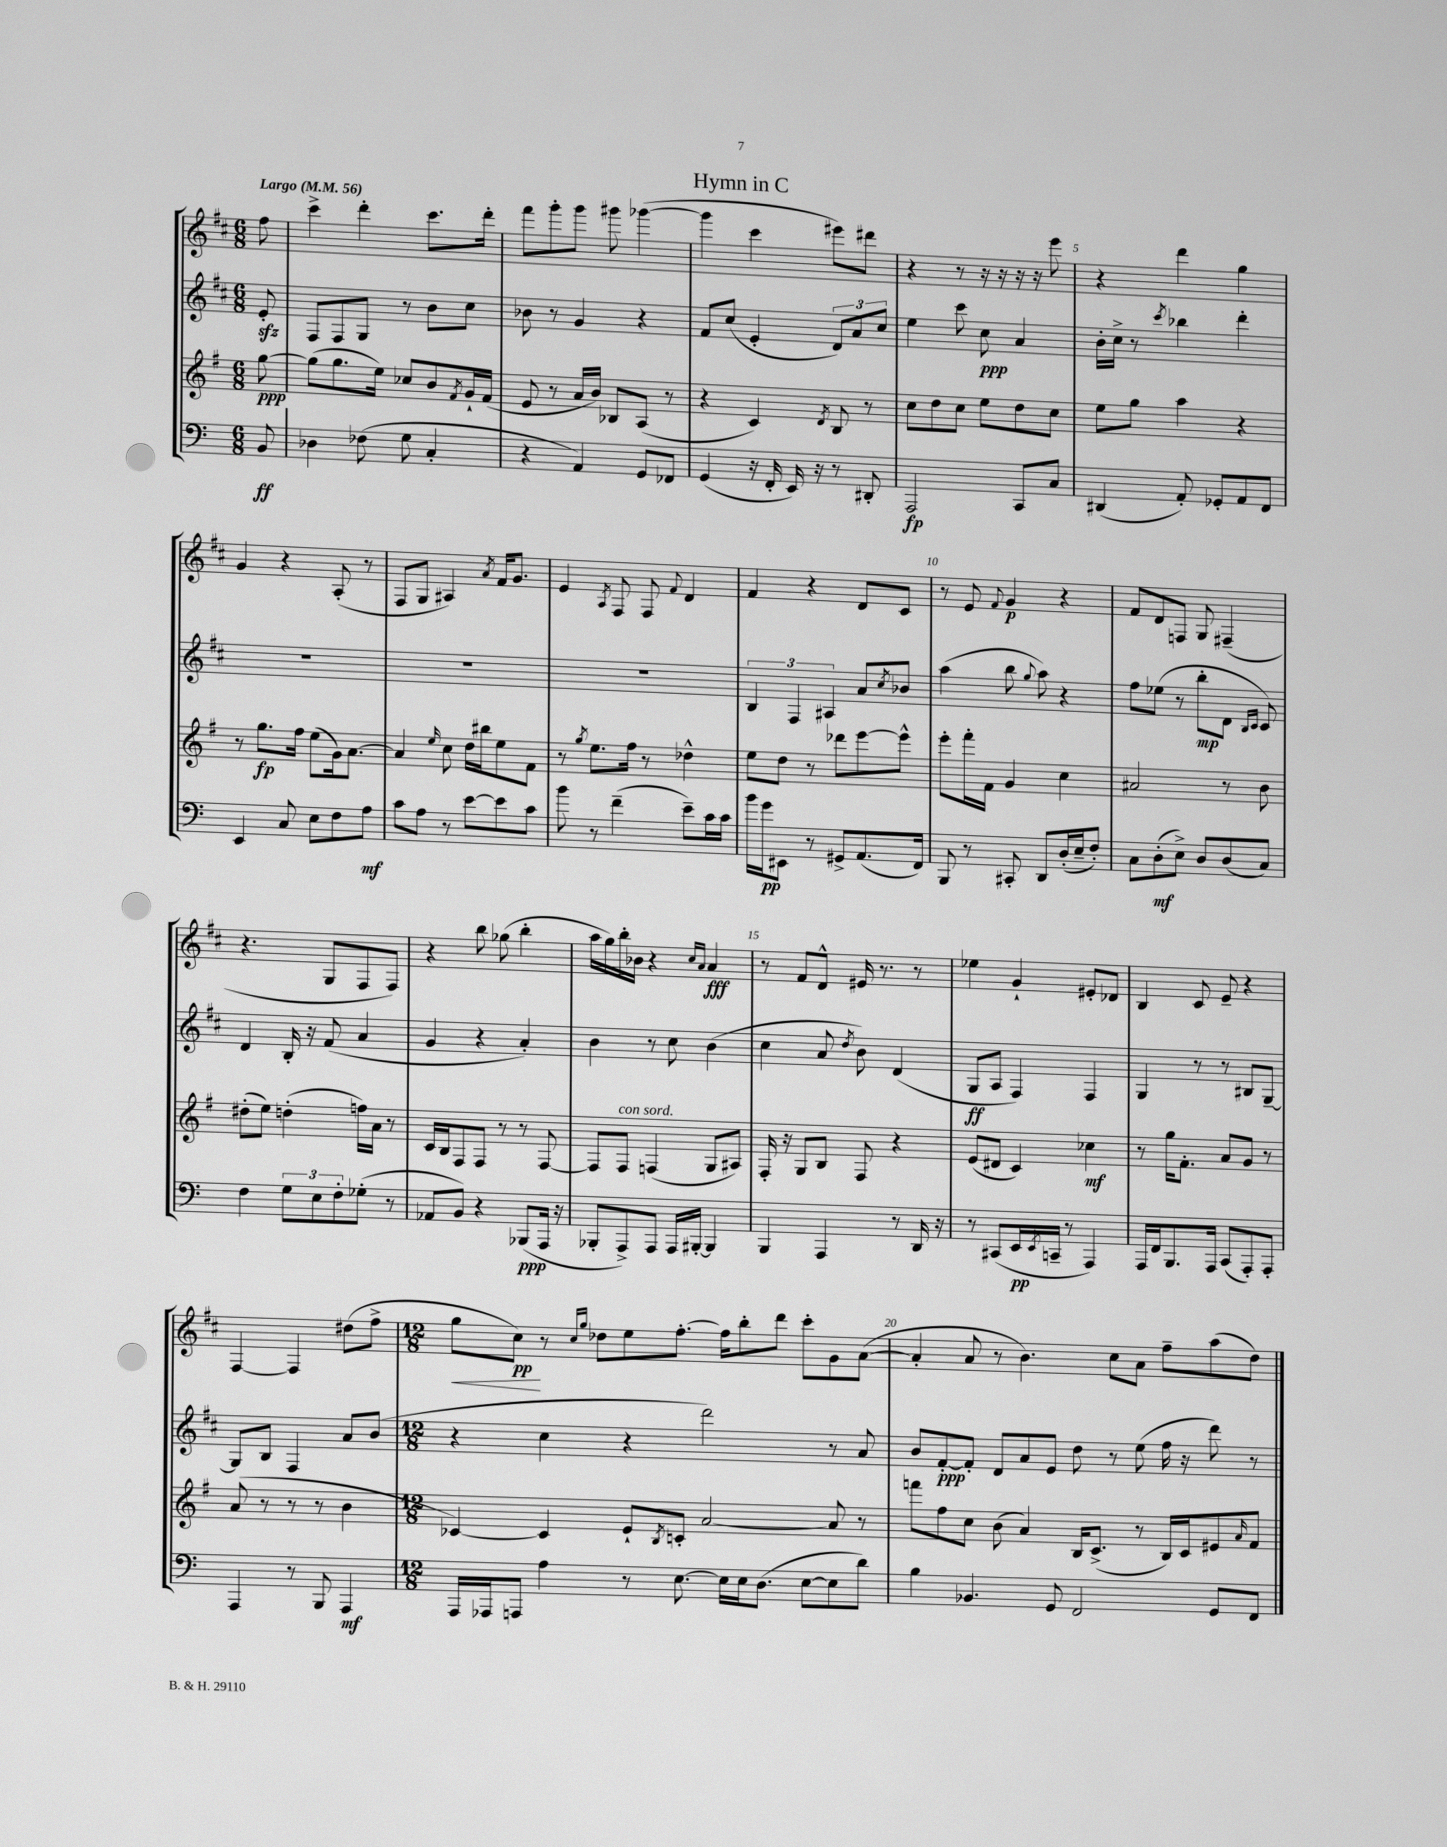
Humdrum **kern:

**kern	**dynam	**kern	**dynam	**kern	**dynam	**kern	**dynam
*part4	*part4	*part3	*part3	*part2	*part2	*part1	*part1
*staff4	*staff4	*staff3	*staff3	*staff2	*staff2	*staff1	*staff1
*clefF4	*	*clefG2	*	*clefG2	*	*clefG2	*
*k[]	*	*k[f#]	*	*k[f#c#]	*	*k[f#c#]	*
*M6/8	*	*M6/8	*	*M6/8	*	*M6/8	*
*MM56	*	*MM56	*	*MM56	*	*MM56	*
=	=	=	=	=	=	=	=
!	!	!	!	!	!	!LO:TX:a:B:t=Largo	!
8BB/	ff	[8gg\	ppp	8ezz'/	.	8ff#\	.
=1	=1	=1	=1	=1	=1	=1	=1
4D-X\	.	(8gg\L]	.	8F#/L	.	4ccc#^\	.
.	.	8.gg\	.	8F#/	.	.	.
(8F-X\	.	.	.	8G/J	.	4ddd'\	.
.	.	16ee\Jk)	.	.	.	.	.
8G\	.	8cc-X/L	.	8r	.	.	.
4C'/	.	8b/	.	8b\L	.	8.ccc#\L	.
.	.	8qf#/	.	.	.	.	.
.	.	16g`/L	.	8cc#\J	.	.	.
.	.	(16f#/JJ	.	.	.	16ddd'\Jk	.
=2	=2	=2	=2	=2	=2	=2	=2
4r	.	8e/	.	8b-X\	.	8fff#\L	.
.	.	8r	.	8r	.	8ggg'\	.
4AA/)	.	16a/LL	.	4g/	.	8ggg\J	.
.	.	16b/JJ)	.	.	.	.	.
.	.	8B-X/L	.	.	.	8ggg#X\	.
8GG/L	.	(8A/J	.	4r	.	([4ggg-X\	.
8FF-X/J	.	8r	.	.	.	.	.
=3	=3	=3	=3	=3	=3	=3	=3
(4GG/	.	4r	.	8f#/L	.	4ggg-\]	.
.	.	.	.	(8cc#/J	.	.	.
16r	.	4c/)	.	4e'/	.	4ccc#\	.
16FF'/	.	.	.	.	.	.	.
16EE/)	.	.	.	.	.	.	.
16r	.	.	.	.	.	.	.
.	.	8qd/	.	.	.	.	.
8r	.	8B/	.	12d/L)	.	8eee#X\L)	.
.	.	.	.	12a/	.	.	.
8DD#X'/	.	8r	.	.	.	8ddd#X\J	.
.	.	.	.	12cc#/J	.	.	.
=4	=4	=4	=4	=4	=4	=4	=4
2AAA/	fp	8cc\L	.	4ee\	.	4r	.
.	.	8dd\	.	.	.	.	.
.	.	8cc\J	.	8ccc#\	.	8r	.
.	.	8ee\L	.	8cc#\	ppp	16r	.
.	.	.	.	.	.	16r	.
8CC/L	.	8dd\	.	4a/	.	16r	.
.	.	.	.	.	.	16r	.
8C/J	.	8cc\J	.	.	.	8eee\	.
=5	=5	=5	=5	=5	=5	=5	=5
(4DD#X/	.	8ee\L	.	16b'\LL	.	4r	.
.	.	.	.	16cc#^\JJ	.	.	.
.	.	8gg\J	.	8r	.	.	.
.	.	.	.	8qccc#/	.	.	.
8AA'/)	.	4aa\	.	4bb-X\	.	4ddd\	.
8GG-X'/L	.	.	.	.	.	.	.
8AA/	.	4r	.	4ddd'\	.	4gg\	.
8FF/J	.	.	.	.	.	.	.
!!LO:LB:g=z
=6	=6	=6	=6	=6	=6	=6	=6
4EE/	.	8r	.	2.r	.	4g/	.
.	.	8.gg\L	fp	.	.	.	.
8C/	.	.	.	.	.	4r	.
.	.	16ff#\Jk	.	.	.	.	.
8E\L	.	(8ee\L	.	.	.	.	.
8F\	.	16g\k)	.	.	.	(8A'/	.
.	.	[8.a\J	.	.	.	.	.
8A\J	mf	.	.	.	.	8r	.
=7	=7	=7	=7	=7	=7	=7	=7
8c\L	.	4a/]	.	2.r	.	8F#/L	.
8A\J	.	.	.	.	.	8G/J	.
.	.	16qqee/	.	.	.	.	.
8r	.	8cc\	.	.	.	4A#X/)	.
[8e\L	.	16dd\LL	.	.	.	.	.
.	.	16bb#X\J	.	.	.	.	.
.	.	.	.	.	.	8qa/	.
8e\]	.	8ee\	.	.	.	16f#/KL	.
.	.	.	.	.	.	8.g/J	.
8c\J	.	8f#\J	.	.	.	.	.
=8	=8	=8	=8	=8	=8	=8	=8
8b\	.	8r	.	2.r	.	4e/	.
.	.	8qgg/	.	.	.	.	.
8r	.	8.ee\L	.	.	.	.	.
.	.	.	.	.	.	8qA/	.
(4f~\	.	.	.	.	.	8F#/	.
.	.	16ff#\Jk	.	.	.	.	.
.	.	8r	.	.	.	8F#/	.
.	.	.	.	.	.	8qqf#/	.
8e~\L)	.	4dd-X^^\	.	.	.	4d/	.
16c\L	.	.	.	.	.	.	.
16c\JJ	.	.	.	.	.	.	.
=9	=9	=9	=9	=9	=9	=9	=9
16b\LL	.	8ee\L	.	6B/	.	4f#/	.
16g\J	pp	.	.	.	.	.	.
8EE#X\J	.	8dd\J	.	.	.	.	.
.	.	.	.	6F#/	.	.	.
8r	.	8r	.	.	.	4r	.
.	.	.	.	6A#X/	.	.	.
8GG#X^/L	.	8ddd-X\L	.	.	.	.	.
(8.AA/	.	[8eee\	.	8a/L	.	8d/L	.
.	.	.	.	8qcc#/	.	.	.
.	.	8eee^^\J]	.	8b-X/J	.	8c#/J	.
16FF/Jk)	.	.	.	.	.	.	.
=10	=10	=10	=10	=10	=10	=10	=10
8BBB/	.	8eee'\L	.	(4aa\	.	8r	.
8r	.	16fff#'\L	.	.	.	8e/	.
.	.	16f#\JJ	.	.	.	.	.
.	.	.	.	.	.	8qqf#/	.
8CC#X'/	.	4g/	.	8bb\	.	4g/	p
.	.	.	.	8qqgg/	.	.	.
8DD/L	.	.	.	8aa\)	.	.	.
(16D'/L	.	4cc\	.	4r	.	4r	.
16E~/J	.	.	.	.	.	.	.
8F'/J)	.	.	.	.	.	.	.
=11	=11	=11	=11	=11	=11	=11	=11
8C\L	.	2a#X/	.	8ff#\L	.	8f#/L	.
(8D'\	mf	.	.	(8ee-X\J	.	8d/	.
8E^\J)	.	.	.	8r	.	8Fn/J	.
8D/L	.	.	.	8bb'\L	mp	8G/	.
(8D/	.	8r	.	8d\J	.	(4F#X~/	.
.	.	.	.	16qqB/LL	.	.	.
.	.	.	.	16qqc#/JJ	.	.	.
8C/J)	.	8b\	.	8c#/)	.	.	.
!!LO:LB:g=z
=12	=12	=12	=12	=12	=12	=12	=12
4F\	.	(8dd#X'\L	.	4d/	.	4.r	.
.	.	8ee\J)	.	.	.	.	.
12G\L	.	(4ddn'\	.	16B'/	.	.	.
.	.	.	.	16r	.	.	.
12E\	.	.	.	.	.	.	.
.	.	.	.	(8f#/	.	8G/L	.
12F'\	.	.	.	.	.	.	.
(8G-X'\J	.	16ffn\LL)	.	4a/	.	8F#/	.
.	.	16a\JJ	.	.	.	.	.
8r	.	8r	.	.	.	8F#/J)	.
=13	=13	=13	=13	=13	=13	=13	=13
8AA-X/L	.	16c/LL	.	4g/	.	4r	.
.	.	16B/J	.	.	.	.	.
8BB/J)	.	8F#/	.	.	.	.	.
4r	.	8F#/J	.	4r	.	8bb\	.
.	.	8r	.	.	.	(8gg-X\	.
(8BBB-X/L	ppp	8r	.	4a'/)	.	4bb'\	.
16AAA/Jk	.	[8F#/	.	.	.	.	.
16r	.	.	.	.	.	.	.
=14	=14	=14	=14	=14	=14	=14	=14
8BBB-X'/L	.	8F#/L]	.	4b\	.	16aa\LL	.
.	.	.	.	.	.	16gg\)	.
!	!	!LO:TX:a:i:t=con sord.	!	!	!	!	!
8AAA^/)	.	8F#/J	.	.	.	16bb'\	.
.	.	.	.	.	.	16b-X\JJ	.
8AAA/J	.	(4Fn/	.	8r	.	4r	.
16AAA/LL	.	.	.	8cc#\	.	.	.
[16BBB#X'/JJ	.	.	.	.	.	.	.
.	.	.	.	.	.	16qqcc#/LL	.
.	.	.	.	.	.	16qqa/JJ	.
4BBB#/]	.	8G/L	.	(4b\	.	4a/	fff
.	.	8A#X/J)	.	.	.	.	.
=15	=15	=15	=15	=15	=15	=15	=15
4BBB/	.	16F#'/	.	4cc#\	.	8r	.
.	.	16r	.	.	.	.	.
.	.	8G/L	.	.	.	8f#/L	.
4AAA/	.	8B/J	.	8a/	.	8d^^/J	.
.	.	.	.	8qdd/	.	.	.
.	.	8F#/	.	8b\)	.	16e#X/	.
.	.	.	.	.	.	8.r	.
8r	.	4r	.	(4d/	.	.	.
16DD/	.	.	.	.	.	8r	.
16r	.	.	.	.	.	.	.
=16	=16	=16	=16	=16	=16	=16	=16
8r	.	(8e/L	.	8G/L	ff	4ee-X\	.
(8CC#X/L	.	8d#X/J	.	8A/J	.	.	.
16EE/L	pp	4c/)	.	4F#/)	.	4g`/	.
8qEE/	.	.	.	.	.	.	.
16CCn~/JJ	.	.	.	.	.	.	.
8r	.	.	.	.	.	.	.
4AAA/)	.	4cc-X\	mf	4F#/	.	8e#X'/L	.
.	.	.	.	.	.	8d-X/J	.
=17	=17	=17	=17	=17	=17	=17	=17
16AAA/LL	.	8r	.	4G/	.	4B/	.
16FF/J	.	.	.	.	.	.	.
8.BBB/	.	16gg\KL	.	.	.	.	.
.	.	8.f#'\J	.	.	.	.	.
.	.	.	.	8r	.	8c#/	.
16AAA/Jk	.	.	.	.	.	.	.
(8CC/L	.	8a/L	.	8r	.	8e~/	.
8AAA'/)	.	8g/J	.	8B#X/L	.	4r	.
8AAA'/J	.	8r	.	[8G~/J	.	.	.
!!LO:LB:g=z
=18	=18	=18	=18	=18	=18	=18	=18
4AAA/	.	(8a/	.	8G/L]	.	[4F#/	.
.	.	8r	.	8B/J	.	.	.
8r	.	8r	.	4F#/	.	4F#/]	.
8BBB/	.	8r	.	.	.	.	.
4AAA/	mf	4b\	.	8a/L	.	(8dd#X\L	.
.	.	.	.	(8b/J	.	8ff#^\J	.
=19	=19	=19	=19	=19	=19	=19	=19
*M12/8	*	*M12/8	*	*M12/8	*	*M12/8	*
!	!	!	!	!	!	!	!LO:HP:b
16AAA/LL	.	[4c-X/)	.	4r	.	8gg\L	<
16AAA-X/J	.	.	.	.	.	.	.
8AAAn/J	.	.	.	.	.	8cc#\J)	pp
4A\	.	4c-/]	.	4cc#\	.	8r	[
.	.	.	.	.	.	16qqcc#/LL	.
.	.	.	.	.	.	16qqgg/JJ	.
.	.	.	.	.	.	8dd-X\L	.
8r	.	8e`/L	.	4r	.	8ee\	.
.	.	8qB/	.	.	.	.	.
[8.E\	.	8cn'/J	.	.	.	[8.ff#'\J	.
.	.	[2a/	.	2ddd\)	.	.	.
16E\LL]	.	.	.	.	.	16ff#\KL]	.
16E\J	.	.	.	.	.	8bb'\	.
(8.D\J	.	.	.	.	.	.	.
.	.	.	.	.	.	8ddd\J	.
[8E\L	.	.	.	.	.	8ccc#'\L	.
8E\]	.	8a/]	.	8r	.	8g\	.
8d\J)	.	8r	.	8a/	.	([8a\J	.
=20	=20	=20	=20	=20	=20	=20	=20
4B\	.	8fffn\L	.	8b/L	.	4a'/]	.
.	.	8ff#\	.	[8f#'/	ppp	.	.
4.BB-X/	.	8cc\J	.	8f#'/J]	.	8a/	.
.	.	(8b\	.	8d/L	.	8r	.
.	.	4a/)	.	8a/	.	4.b\)	.
8GG/	.	.	.	8e/J	.	.	.
2FF/	.	16B/KL	.	8dd\	.	.	.
.	.	(8.c^/J	.	.	.	.	.
.	.	.	.	8r	.	8cc#\L	.
.	.	8r	.	(8ee\	.	8a\J	.
.	.	16B/LL)	.	16ff#\	.	8ff#~\L	.
.	.	16c/J	.	16r	.	.	.
8GG/L	.	8e#X/	.	8ddd\)	.	(8aa\	.
.	.	16qqa/	.	.	.	.	.
8FF/J	.	8f#/J	.	8r	.	8dd\J)	.
==	==	==	==	==	==	==	==
*-	*-	*-	*-	*-	*-	*-	*-
